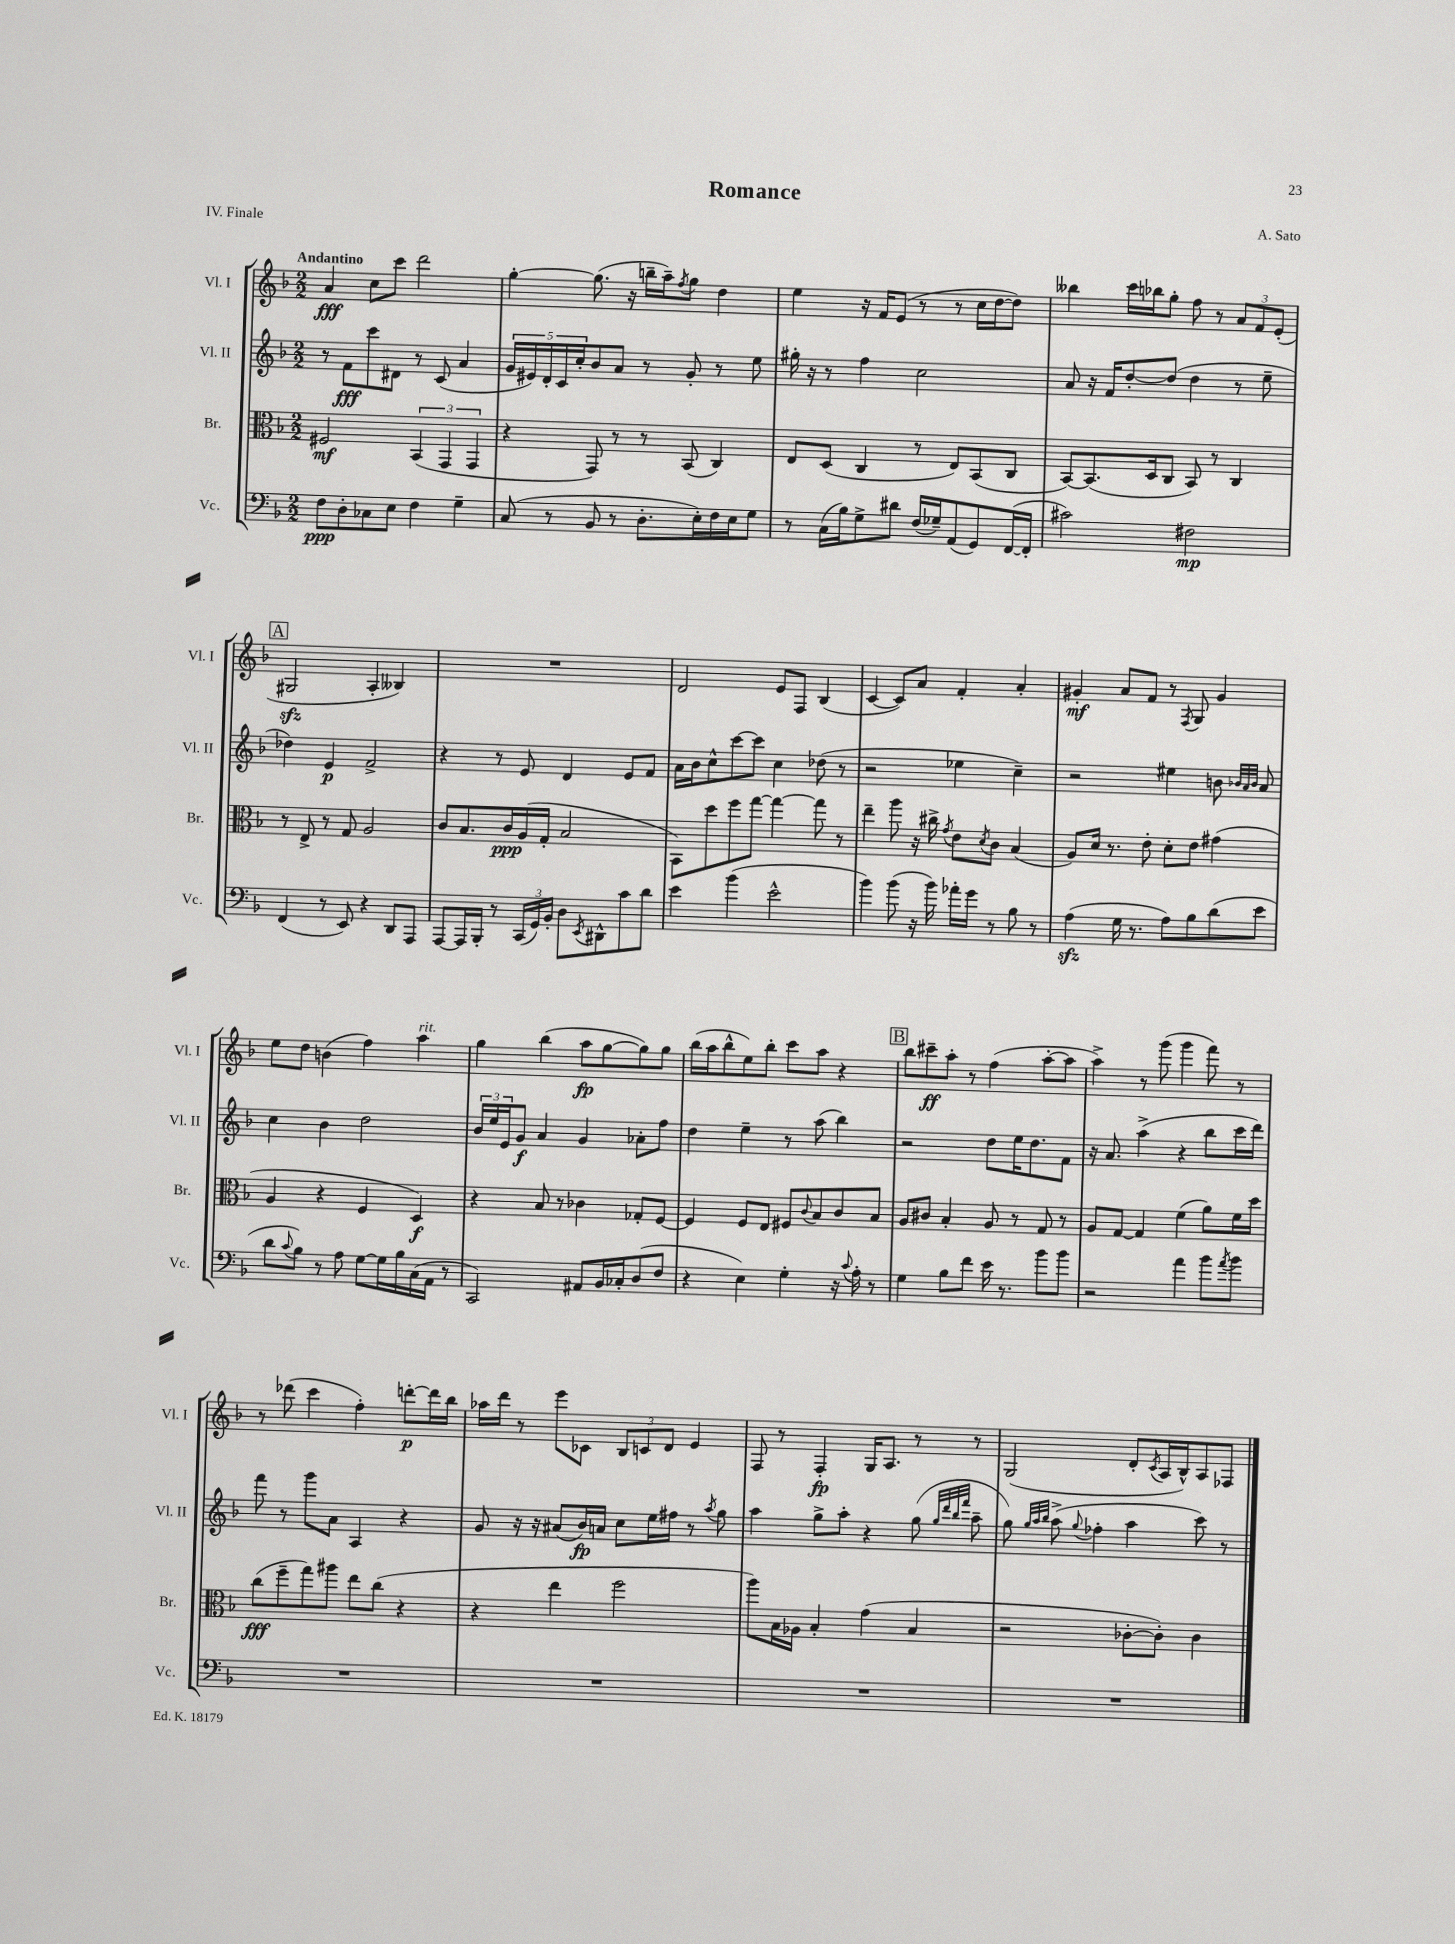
\header { title = "Romance" composer = "A. Sato" piece = "IV. Finale" }
<<
\new StaffGroup <<
\new Staff = "s0" \with { instrumentName = "Vl. I" shortInstrumentName = "Vl. I" } {
    \clef treble \key f \major \numericTimeSignature \time 2/2 \tempo "Andantino"
    a'4\fff c''8 c'''8 d'''2 |
    g''4~-. g''8.( r16 b''16-- a''16--) \acciaccatura { f''8 } g''8 d''4 |
    e''4 r16 f'16 e'8( r8 r8 c''16 d''16~ d''8) |
    beses''4 c'''16 bes''16 g''8-. f''8 r8 \tuplet 3/2 { a'8 f'8 e'8-.( } |
    \mark \markup { \box "A" } gis2\sfz a4-. beses4) |
    R1 |
    d'2 e'8 f8 bes4( |
    c'4~ c'8) a'8 f'4-. a'4-. |
    gis'4-.\mf a'8 f'8 r8 \acciaccatura { f8 } g8 gis'4 |
    e''8 d''8 b'4( f''4) a''4^\markup { \italic "rit." } |
    g''4 bes''4( a''8\fp g''8~ g''8) g''8 |
    bes''16( a''16 bes''8-^ e''8) bes''8-. c'''8 a''8 r4 |
    \mark \markup { \box "B" } bes''8 cis'''8--\ff a''8-. r8 f''4( a''8~-. a''8 |
    a''4->) r8 g'''8( g'''4 f'''8) r8 |
    r8 des'''8( c'''4 f''4-.) d'''8~-.\p d'''16 bes''16 |
    aes''16 d'''16 r8 e'''8 ces'8 \tuplet 3/2 { bes8 c'8 d'8 } e'4 |
    f8 r8 f4-.\fp g16 a8. r8 r8 |
    g2( d'8-. \acciaccatura { c'8 } a16 bes16-^) a8 fes8 \bar "|." |
}
\new Staff = "s1" \with { instrumentName = "Vl. II" shortInstrumentName = "Vl. II" } {
    \clef treble \key f \major \numericTimeSignature \time 2/2
    r8 f'8\fff c'''8 dis'8 r8 c'8( a'4 |
    \tuplet 5/4 { g'16 eis'16) d'16-. c'16 c''16-. } bes'8 a'8 r8 g'8-. r8 e''8 |
    gis''16-. r16 r8 f''4 c''2 |
    a'8 r16 f'16 d''8~-. d''8( d''4 r8 e''8-- |
    \mark \markup { \box "A" } des''4) e'4\p f'2-> |
    r4 r8 e'8 d'4 e'8 f'8 |
    a'16 bes'16 c''8-^ c'''8~ c'''8 c''4 des''8( r8 |
    r2 ees''4 c''4--) |
    r2 eis''4 b'8 \grace { bes'32 a'32 bes'32 } a'8 |
    c''4 bes'4 d''2 |
    \tuplet 3/2 { bes'16 e''16 e'16 } g'8\f a'4 g'4 aes'8-. f''8 |
    d''4 e''4-- r8 a''8( bes''4) |
    \mark \markup { \box "B" } r2 d''8 e''16 d''8. f'8 |
    r16 a'8. a''4->( r4 bes''8 c'''16 d'''16) |
    f'''8 r8 g'''8 a'8 a4 r4 |
    g'8 r16 r16 ais'8( bes'16\fp) a'16 c''8 e''16 fis''16 r8 \acciaccatura { a''8 } g''8 |
    a''4 g''8-> a''8-. r4 g''8( \grace { g''32 d'''32 bes''32 f'''32 } a''8-- |
    g''8) \grace { g''32 a''32 bes''32 } a''8->( \appoggiatura { g''8 } fes''4-. a''4 c'''8) r8 \bar "|." |
}
\new Staff = "s2" \with { instrumentName = "Br." shortInstrumentName = "Br." } {
    \clef alto \key f \major \numericTimeSignature \time 2/2
    fis2\mf \tuplet 3/2 { bes,4( g,4 g,4 } |
    r4 g,8) r8 r8 bes,8( c4) |
    e8 d8( c4 r8 e8) bes,8( c8 |
    bes,8~) bes,8.( d16 c8 bes,8) r8 c4 |
    \mark \markup { \box "A" } r8 e8-> r8 g8 a2 |
    c'8 bes8. c'16\ppp a16( g16-. bes2 |
    bes,8) d''8 f''8 g''8~ g''4~ g''8 r8 |
    e''4-- a''8 r16 cis''16-> \acciaccatura { g'8 } e'8 \acciaccatura { d'8 } c'8 bes4( |
    a8) d'16 r8. e'8-. d'8-. e'8 gis'4( |
    a4 r4 f4 d4\f) |
    r4 bes8 r8 ces'4 ges8-. f8~ |
    f4 f8 e8 fis8 \appoggiatura { c'8 } bes8 c'8 bes8 |
    \mark \markup { \box "B" } a8 cis'8 bes4-. a8 r8 g8 r8 |
    a8 g8~ g4 f'4( a'8) f'16 d''16 |
    c''8\fff( f''8-- g''8) ais''8 e''8 c''8( r4 |
    r4 e''4 f''2 |
    a''8) bes16 aes16 bes4-. g'4( bes4 |
    r2 ces'8~-. ces'8-.) ces'4 \bar "|." |
}
\new Staff = "s3" \with { instrumentName = "Vc." shortInstrumentName = "Vc." } {
    \clef bass \key f \major \numericTimeSignature \time 2/2
    f8\ppp d8-. ces8 e8 f4 g4-- |
    c8( r8 bes,8 r8 d8.-. e16-.) f16 e16 g8 |
    r8 c16( bes16) g8-> dis'8 f16( ges16--) a,8( g,8) f,16~( f,16-. |
    cis'2) fis2\mp |
    \mark \markup { \box "A" } f,4( r8 e,8) r4 d,8 a,,8 |
    a,,8~ a,,16 bes,,16-. r8 \tuplet 3/2 { c,16( g,16) bes,16-. } d8 \acciaccatura { e,8 } dis,8-^ c'8 d'8 |
    e'4 bes'4( e'2-^ |
    bes'4) bes'8( r16 bes'16) aes'16-. g'16 r8 bes8 r8 |
    a4\sfz( g16 r8. a8) bes8 d'8( e'8 |
    d'8 \appoggiatura { c'8 } bes8) r8 a8 g8~ g16 bes16 c16( a,16 r8 |
    c,2) ais,8 bes,16 ces16-. d8( f8 |
    r4 e4) g4-. r16 \appoggiatura { c'8 } a16-. r8 |
    \mark \markup { \box "B" } g4 bes8 f'8 e'16 r8. bes'8 bes'8 |
    r2 a'4 bes'8 \acciaccatura { a'8 } bes'8 |
    R1 |
    R1 |
    R1 |
    R1 \bar "|." |
}
>>
>>
\layout { \context { \Score \remove "Bar_number_engraver" } }
